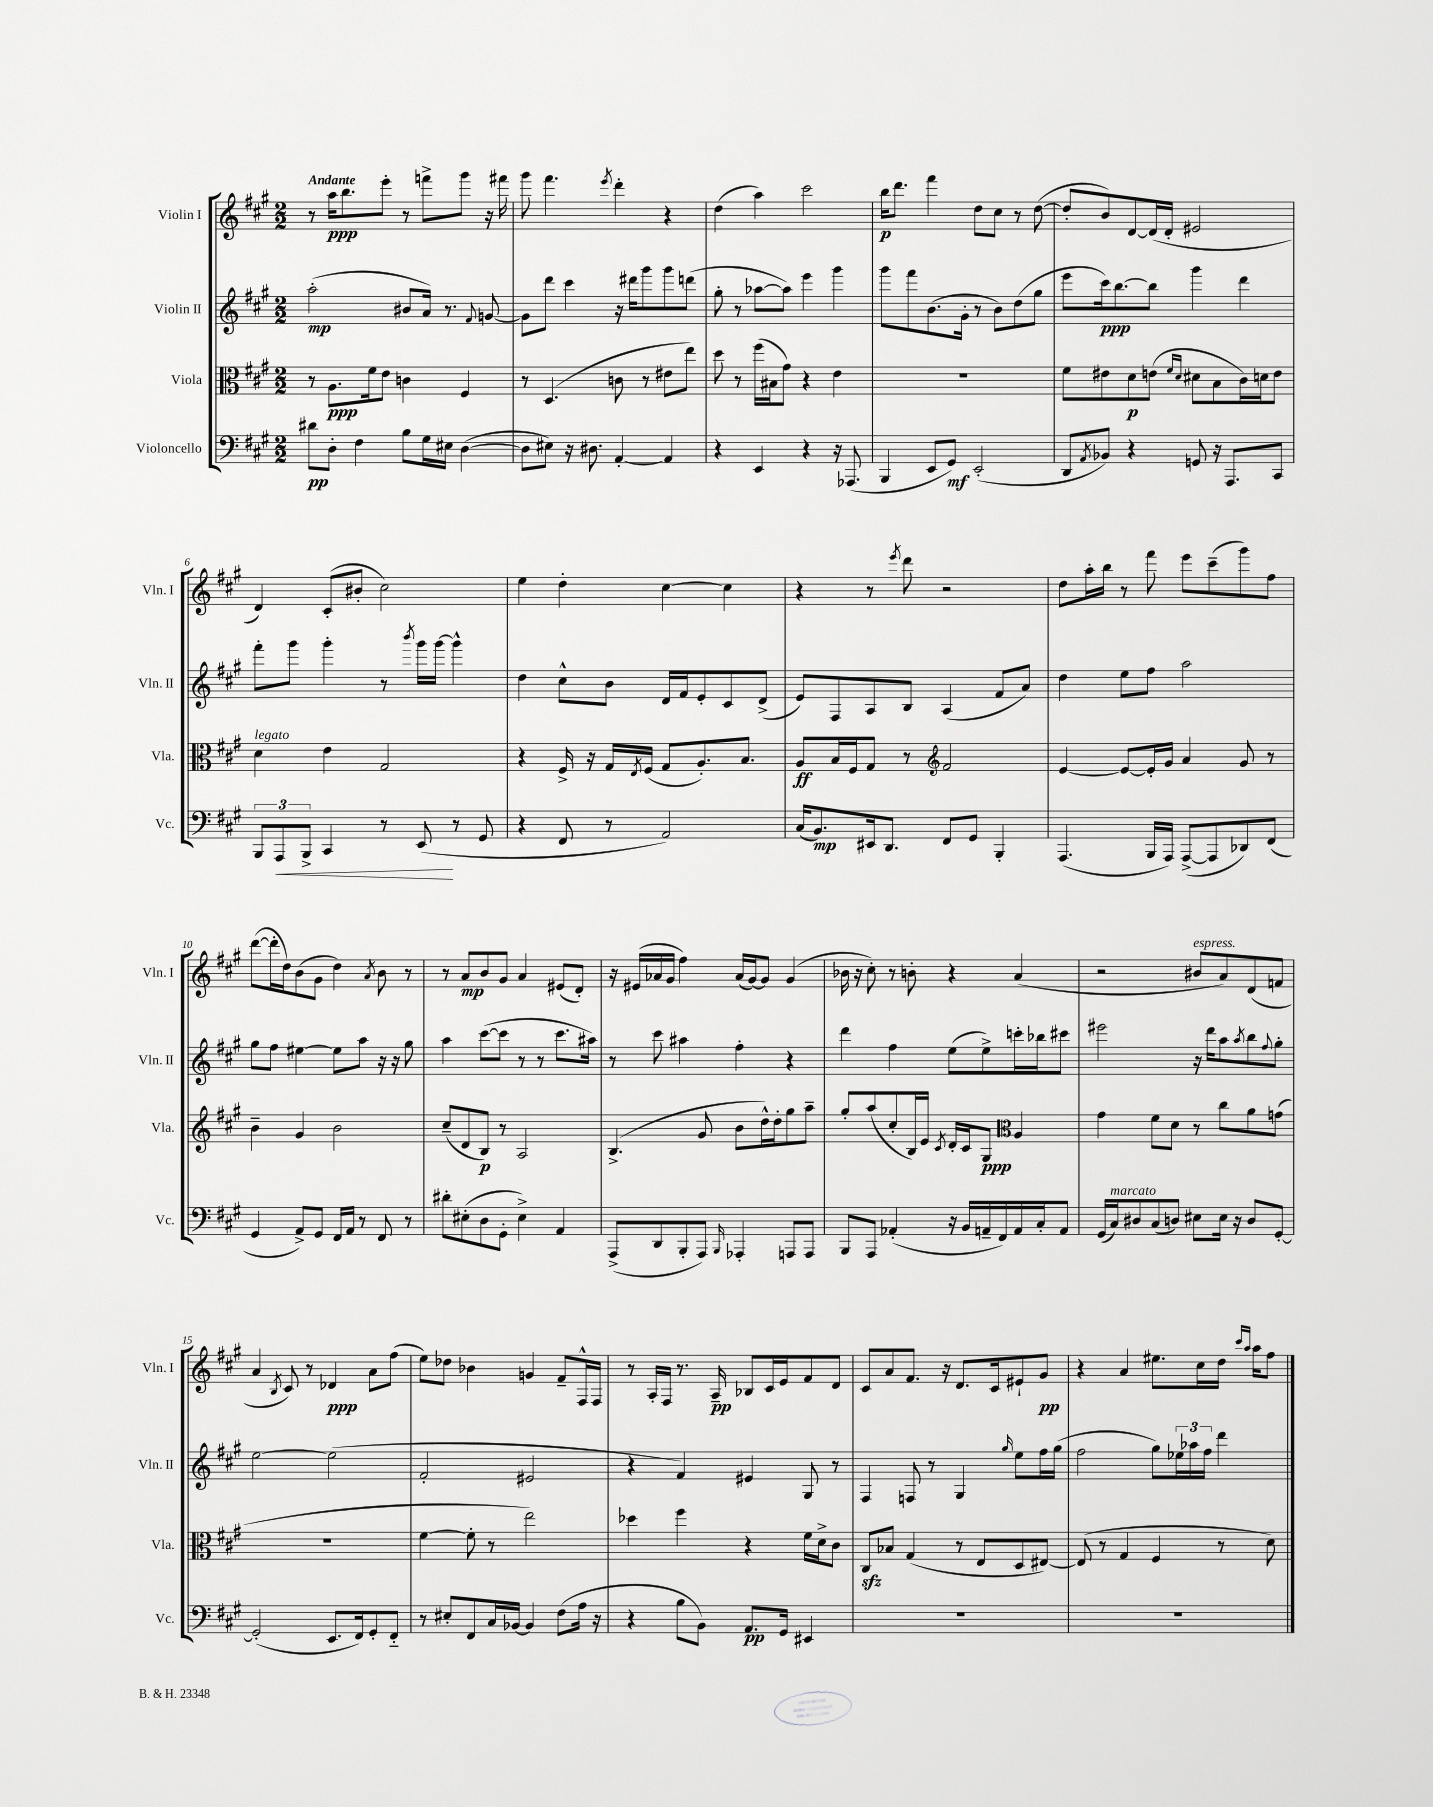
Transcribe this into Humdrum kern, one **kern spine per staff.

**kern	**dynam	**kern	**dynam	**kern	**dynam	**kern	**dynam
*part4	*part4	*part3	*part3	*part2	*part2	*part1	*part1
*staff4	*staff4	*staff3	*staff3	*staff2	*staff2	*staff1	*staff1
*I"Violoncello	*	*I"Viola	*	*I"Violin II	*	*I"Violin I	*
*I'Vc.	*	*I'Vla.	*	*I'Vln. II	*	*I'Vln. I	*
*clefF4	*	*clefC3	*	*clefG2	*	*clefG2	*
*k[f#c#g#]	*	*k[f#c#g#]	*	*k[f#c#g#]	*	*k[f#c#g#]	*
*M2/2	*	*M2/2	*	*M2/2	*	*M2/2	*
=1	=1	=1	=1	=1	=1	=1	=1
!	!	!	!	!	!	!LO:TX:a:B:t=Andante	!
8d#X\L	pp	8r	.	(2aa'\	mp	8r	.
8D'\J	.	8.A\L	ppp	.	.	16aa\KL	ppp
.	.	.	.	.	.	8.bb\	.
4F#\	.	.	.	.	.	.	.
.	.	16f#\k	.	.	.	.	.
.	.	8e\J	.	.	.	8eee'\J	.
8B\L	.	4cn\	.	8b#X/L	.	8r	.
16G#\L	.	.	.	16a/Jk)	.	8fffn^\L	.
16E#X\JJ	.	.	.	8.r	.	.	.
([4D\	.	4F#/	.	.	.	8ggg#\J	.
.	.	.	.	8qqf#/	.	.	.
.	.	.	.	[8gn/	.	16r	.
.	.	.	.	.	.	16fff#X\	.
=2	=2	=2	=2	=2	=2	=2	=2
8D\L]	.	8r	.	8g\L]	.	8ggg#\	.
8E#X\J)	.	(4.D/	.	8ddd\J	.	4.fff#\	.
16r	.	.	.	4ccc#\	.	.	.
8.D#X\	.	.	.	.	.	.	.
.	.	.	.	.	.	8qeee/	.
[4AA'/	.	8cn\	.	16r	.	4ddd'\	.
.	.	.	.	16ddd#X\KL	.	.	.
.	.	8r	.	8ggg#\	.	.	.
4AA/]	.	8e#X\L	.	8ggg#\	.	4r	.
.	.	8ee\J)	.	(8dddn\J	.	.	.
=3	=3	=3	=3	=3	=3	=3	=3
4r	.	8dd\	.	8gg#'\	.	(4dd\	.
.	.	8r	.	8r	.	.	.
4EE/	.	(16ff#\LL	.	[8aa-X\L	.	4aa\)	.
.	.	16B#X\J	.	.	.	.	.
.	.	8g#\J)	.	8aa-\J])	.	.	.
4r	.	4r	.	4eee\	.	2ccc#\	.
16r	.	4e\	.	4ggg#\	.	.	.
(8.AAA-X/	.	.	.	.	.	.	.
=4	=4	=4	=4	=4	=4	=4	=4
4BBB/	.	1r	.	8ggg#\L	.	16bb\KL	p
.	.	.	.	.	.	8.ddd\J	.
.	.	.	.	8fff#\	.	.	.
8EE/L	.	.	.	(8.b\	.	4fff#\	.
8GG#/J)	mf	.	.	.	.	.	.
.	.	.	.	16g#'\Jk	.	.	.
(2EE'/	.	.	.	8r	.	8dd\L	.
.	.	.	.	8b\L)	.	8cc#\J	.
.	.	.	.	(8dd\	.	8r	.
.	.	.	.	8gg#\J	.	([8dd\	.
=5	=5	=5	=5	=5	=5	=5	=5
8DD/L	.	8f#\L	.	8eee\L	.	8dd'/L]	.
8qAA/	.	.	.	.	.	.	.
8BB-X/J)	.	8e#X\	.	16ccc#\k)	ppp	8b/)	.
.	.	.	.	[8.bb\	.	.	.
4r	.	8d\	p	.	.	[8d/	.
.	.	(8en\J	.	8bb\J]	.	(16d/L]	.
.	.	.	.	.	.	16d'/JJ	.
.	.	16qqf#/LL	.	.	.	.	.
.	.	16qqd/JJ	.	.	.	.	.
8GGn/	.	8d#X\L	.	4ggg#\	.	2e#X/	.
16r	.	8B\	.	.	.	.	.
8.AAA/L	.	.	.	.	.	.	.
.	.	16c#\L)	.	4ddd\	.	.	.
.	.	16dn\J	.	.	.	.	.
8CC#/J	.	8e\J	.	.	.	.	.
!!LO:LB:g=z
=6	=6	=6	=6	=6	=6	=6	=6
!	!	!LO:TX:a:i:t=legato	!	!	!	!	!
12BBB/L	.	4d\	.	8fff#'\L	.	4d/)	.
!	!LO:HP:b	!	!	!	!	!	!
12AAA/	<	.	.	.	.	.	.
.	.	.	.	8ggg#\J	.	.	.
12BBB^/J	.	.	.	.	.	.	.
4CC#/	.	4e\	.	4ggg#'\	.	(8c#'/L	.
.	.	.	.	.	.	8b#X'/J	.
8r	.	2G#/	.	8r	.	2cc#\)	.
.	.	.	.	8qbbb/	.	.	.
(8EE/	.	.	.	16ggg#\LL	.	.	.
.	.	.	.	[16ggg#\JJ	.	.	.
8r	[	.	.	4ggg#^^\]	.	.	.
8GG#/	.	.	.	.	.	.	.
=7	=7	=7	=7	=7	=7	=7	=7
4r	.	4r	.	4dd\	.	4ee\	.
8FF#/	.	16F#^/	.	8cc#^^\L	.	4dd'\	.
.	.	16r	.	.	.	.	.
8r	.	16G#/LL	.	8b\J	.	.	.
.	.	8qE/	.	.	.	.	.
.	.	(16F#/JJ	.	.	.	.	.
2AA/)	.	8G#/L	.	16d/LL	.	[4cc#\	.
.	.	.	.	16f#/J	.	.	.
.	.	8.A'/)	.	8e'/	.	.	.
.	.	.	.	8c#/	.	4cc#\]	.
.	.	8.B/J	.	.	.	.	.
.	.	.	.	(8d^/J	.	.	.
=8	=8	=8	=8	=8	=8	=8	=8
(16C#/KL	.	8A/L	ff	8e/L)	.	4r	.
8.BB/)	mp	.	.	.	.	.	.
.	.	16B/L	.	8F#/	.	.	.
.	.	16F#/J	.	.	.	.	.
16EE#X/k	.	8G#/J	.	8A/	.	8r	.
8.DD/J	.	.	.	.	.	.	.
.	.	.	.	.	.	8qeee/	.
.	.	8r	.	8B/J	.	8ddd\	.
*	*	*clefG2	*	*	*	*	*
8FF#/L	.	2f#/	.	(4A/	.	2r	.
8GG#/J	.	.	.	.	.	.	.
4BBB'/	.	.	.	8f#/L	.	.	.
.	.	.	.	8a/J)	.	.	.
=9	=9	=9	=9	=9	=9	=9	=9
(4.AAA/	.	[4e/	.	4dd\	.	8dd\L	.
.	.	.	.	.	.	16aa'\L	.
.	.	.	.	.	.	16bb\JJ	.
.	.	8e/L_	.	8ee\L	.	8r	.
16BBB/LL	.	16e'/L]	.	8ff#\J	.	8fff#\	.
16AAA/JJ)	.	16g#/JJ	.	.	.	.	.
([8AAA^/L	.	4a/	.	2aa\	.	8eee\L	.
8AAA/]	.	.	.	.	.	(8ccc#~\	.
8DD-X/)	.	8g#/	.	.	.	8ggg#\)	.
(8FF#/J	.	8r	.	.	.	8ff#\J	.
!!LO:LB:g=z
=10	=10	=10	=10	=10	=10	=10	=10
4GG#/	.	4b~\	.	8gg#\L	.	([8ddd\L	.
.	.	.	.	8ff#\J	.	16ddd'\L]	.
.	.	.	.	.	.	16dd\J)	.
8AA^/L)	.	4g#/	.	[4ee#X\	.	(8b\	.
8GG#/J	.	.	.	.	.	8g#\J	.
16FF#/LL	.	2b\	.	8ee#\L]	.	4dd\)	.
16AA/JJ	.	.	.	.	.	.	.
8r	.	.	.	8aa\J	.	.	.
.	.	.	.	.	.	8qa/	.
8FF#/	.	.	.	16r	.	8b\	.
.	.	.	.	16r	.	.	.
8r	.	.	.	8gg#\	.	8r	.
=11	=11	=11	=11	=11	=11	=11	=11
8d#X'\L	.	(8cc#~/L	.	4aa\	.	8r	.
(8E#X'\	.	8d/	.	.	.	8a/L	mp
8D\	.	8B/J)	p	([8ccc#\L	.	8b/	.
8GG#'\J	.	8r	.	8ccc#\J]	.	8g#/J	.
4E#^\)	.	2A/	.	8r	.	4a/	.
.	.	.	.	8r	.	.	.
4AA/	.	.	.	8.ccc#\L	.	(8e#X/L	.
.	.	.	.	.	.	8d'/J)	.
.	.	.	.	16aa#X\Jk)	.	.	.
=12	=12	=12	=12	=12	=12	=12	=12
(8AAA^/L	.	(4.B^/	.	8r	.	16r	.
.	.	.	.	.	.	(16e#X/LL	.
8DD/	.	.	.	8ccc#\	.	16a-X/	.
.	.	.	.	.	.	16g#/JJ	.
8BBB'/	.	.	.	4aa#X\	.	4ff#\)	.
8AAA/J)	.	8g#/	.	.	.	.	.
16qqBBB/	.	.	.	.	.	.	.
4AAA-X'/	.	8b\L	.	4ff#'\	.	(16a-/LL	.
.	.	.	.	.	.	[16g#/J)	.
.	.	16dd^^\L)	.	.	.	8g#/J]	.
.	.	16dd'\J	.	.	.	.	.
8AAAn/L	.	8gg#\	.	4r	.	(4g#/	.
8AAA/J	.	8aa~\J	.	.	.	.	.
=13	=13	=13	=13	=13	=13	=13	=13
8BBB/L	.	8gg#'/L	.	4ddd\	.	16b-X\	.
.	.	.	.	.	.	16r	.
8AAA/J	.	(8aa/	.	.	.	8cc#'\)	.
(4AA-X'/	.	8cc#'/	.	4ff#\	.	8r	.
.	.	16B/L)	.	.	.	8bn'\	.
.	.	16e/JJ	.	.	.	.	.
.	.	8qc#/	.	.	.	.	.
16r	.	16d'/LL	.	(8ee\L	.	4r	.
16BB/LL	.	16c#/J	.	.	.	.	.
16AAn~/	.	8G#/J	ppp	8ee^\)	.	.	.
16FF#/)	.	.	.	.	.	.	.
*	*	*clefC3	*	*	*	*	*
16AA/	.	4A/	.	16cccn'\L	.	(4a/	.
16C#'/J	.	.	.	16bb-X\J	.	.	.
8AA/J	.	.	.	8ccc#X\J	.	.	.
=14	=14	=14	=14	=14	=14	=14	=14
(16GG#/LL	.	4g#\	.	2eee#X\	.	2r	.
!LO:TX:a:i:t=marcato	!	!	!	!	!	!	!
16C#/J)	.	.	.	.	.	.	.
8D#X/	.	.	.	.	.	.	.
(8C#/	.	8f#\L	.	.	.	.	.
8Dn/J)	.	8d\J	.	.	.	.	.
!	!	!	!	!	!	!LO:TX:a:i:t=espress.	!
8E#X\L	.	8r	.	16r	.	8b#X/L	.
.	.	.	.	16ddd\KL	.	.	.
16E#\Jk	.	8cc#\L	.	8aa\	.	8a/)	.
16r	.	.	.	.	.	.	.
.	.	.	.	8qaa/	.	.	.
8D/L	.	8a\	.	8bb\	.	(8d/	.
.	.	.	.	8qqff#/	.	.	.
[8GG#'/J	.	(8gn\J	.	8gg#'\J	.	8fn/J	.
!!LO:LB:g=z
=15	=15	=15	=15	=15	=15	=15	=15
(2GG#'/]	.	1r	.	[2ee\	.	4a/	.
.	.	.	.	.	.	8qB/	.
.	.	.	.	.	.	8c#/)	.
.	.	.	.	.	.	8r	.
8.EE/L	.	.	.	(2ee\]	.	4d-X/	ppp
16FF#/k)	.	.	.	.	.	.	.
8GG#'/	.	.	.	.	.	8a\L	.
8FF#/J	.	.	.	.	.	(8ff#\J	.
=16	=16	=16	=16	=16	=16	=16	=16
8r	.	[4f#\	.	2f#'/	.	8ee\L)	.
8E#X'/L	.	.	.	.	.	8dd-X\J	.
8FF#/	.	8f#'\]	.	.	.	4b-X\	.
16C#/L	.	8r	.	.	.	.	.
[16BB-X/JJ	.	.	.	.	.	.	.
4BB-/]	.	2ee\)	.	2e#X/	.	4gn/	.
(8F#\L	.	.	.	.	.	8f#~/L	.
16A\Jk	.	.	.	.	.	16F#^^/L	.
16r	.	.	.	.	.	16F#/JJ	.
=17	=17	=17	=17	=17	=17	=17	=17
4r	.	4dd-X\	.	4r	.	8r	.
.	.	.	.	.	.	16A'/LL	.
.	.	.	.	.	.	16F#/JJ	.
8B\L	.	4ff#\	.	4f#/)	.	8.r	.
8BB\J)	.	.	.	.	.	.	.
.	.	.	.	.	.	16A~/	pp
8.AA/L	pp	4r	.	4e#X/	.	8B-X/L	.
.	.	.	.	.	.	16c#/L	.
16GG#/Jk	.	.	.	.	.	16e/J	.
4EE#X/	.	16f#\LL	.	8G#/	.	8f#/	.
.	.	16d^\J	.	.	.	.	.
.	.	8c#\J	.	8r	.	8d/J	.
=18	=18	=18	=18	=18	=18	=18	=18
1r	.	8C#zz/L	.	4F#/	.	8c#/L	.
.	.	8B-X/J	.	.	.	8a/	.
.	.	(4G#/	.	8Fn/	.	8.f#/J	.
.	.	.	.	8r	.	.	.
.	.	.	.	.	.	16r	.
.	.	8r	.	4G#/	.	8.d/L	.
.	.	8E/L	.	.	.	.	.
.	.	.	.	.	.	16c#/k	.
.	.	.	.	16qqgg#/	.	.	.
.	.	8D/	.	8ee\L	.	8e#X`/	.
.	.	[8E#X/J)	.	16ff#\L	.	8g#/J	pp
.	.	.	.	(16gg#\JJ	.	.	.
=19	=19	=19	=19	=19	=19	=19	=19
1r	.	(8E#/]	.	2ff#\	.	4r	.
.	.	8r	.	.	.	.	.
.	.	4G#/	.	.	.	4a/	.
.	.	4F#/	.	8gg#\L)	.	8.ee#X\L	.
.	.	.	.	24ee-X\L	.	.	.
.	.	.	.	24aa-X\	.	.	.
.	.	.	.	.	.	16cc#\L	.
.	.	.	.	24ff#\JJ	.	.	.
.	.	8r	.	4ddd\	.	16dd\JJ	.
.	.	.	.	.	.	16qqccc#/LL	.
.	.	.	.	.	.	16qqaa/JJ	.
.	.	.	.	.	.	16aa\KL	.
.	.	8d\)	.	.	.	8ff#\J	.
==	==	==	==	==	==	==	==
*-	*-	*-	*-	*-	*-	*-	*-
